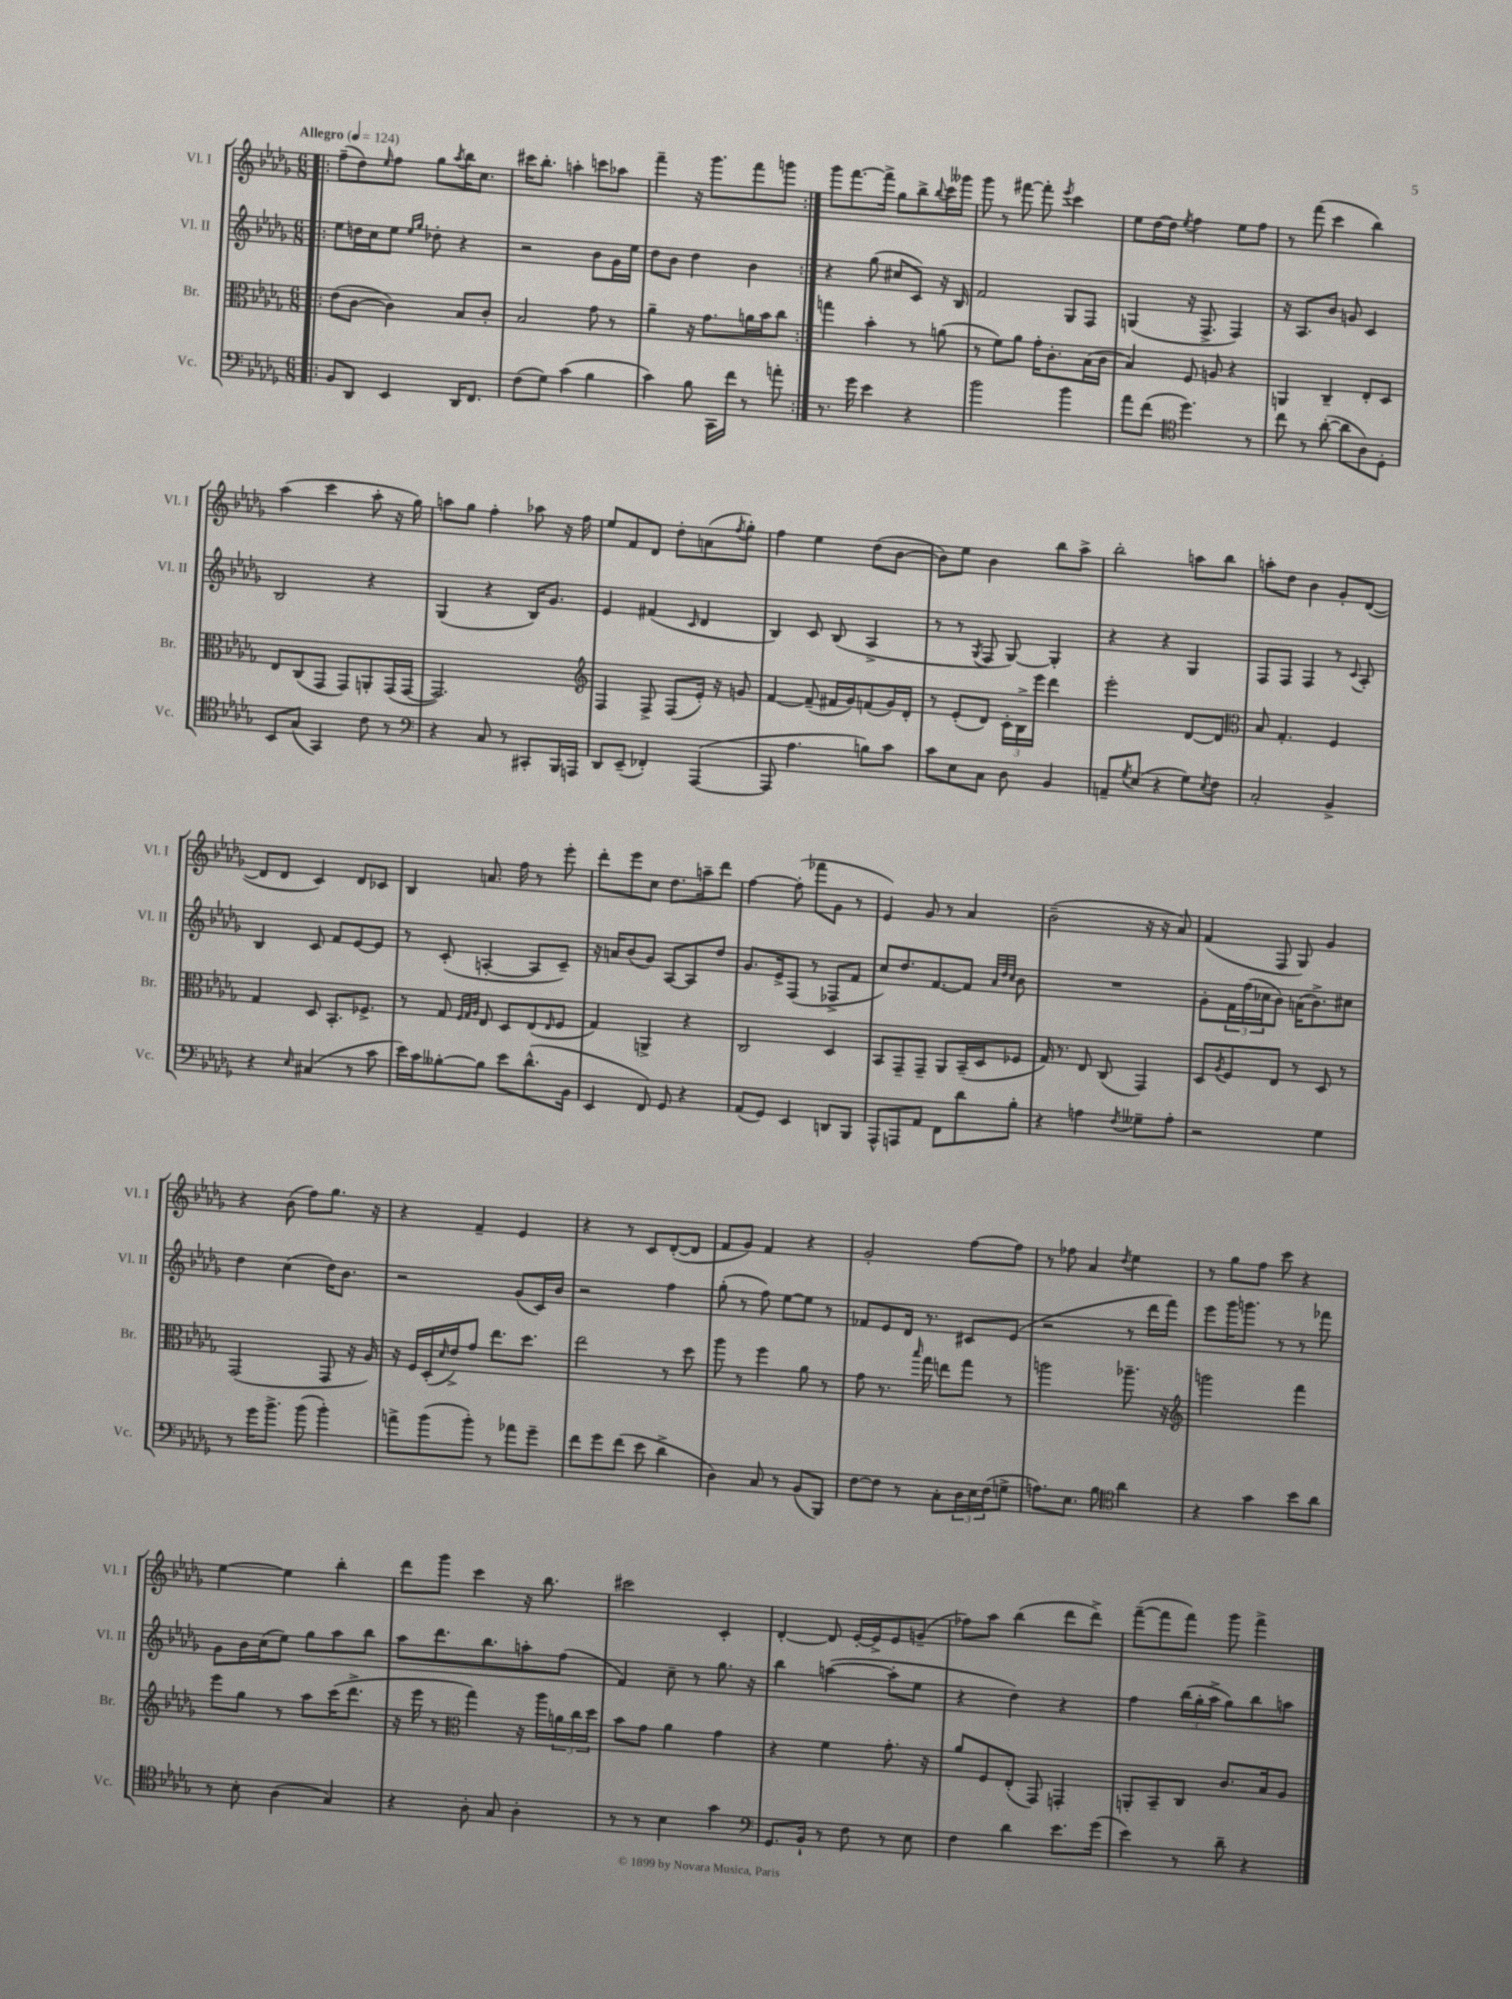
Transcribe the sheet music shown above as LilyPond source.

<<
\new StaffGroup <<
\new Staff = "s0" \with { instrumentName = "Vl. I" shortInstrumentName = "Vl. I" } {
    \clef treble \key des \major \numericTimeSignature \time 6/8 \tempo "Allegro" 4 = 124
    \repeat volta 2 { \bar ".|:" f''8--( des''8) \grace { ees''16 } f''8 ges''8 \acciaccatura { aes''8 } bes''16 c''8. |
    cis'''16 bes''8.-. a''4-. c'''8 aes''8 |
    f'''4-- r16 ges'''8. f'''8 g'''8 | }
    ges'''8 f'''8.~ f'''16-> ges''8 bes''8-> \appoggiatura { bes''8 } c'''16 geses'''16 |
    ges'''8 r8 fis'''8~ fis'''8-. \acciaccatura { ees'''8 } c'''4 |
    ees''8 des''16~ des''16 \acciaccatura { ees''8 } f''4 ees''8 f''8 |
    r8 f'''8( c'''4 bes''4) |
    aes''4( c'''4 aes''8-. r16 ges''16) |
    a''8 ges''8 f''4-. aes''8 r16 f''16 |
    ees''8 f'8 des'8 des''8-. a'8( \acciaccatura { f''8 } ges''8-.) |
    f''4 ees''4 des''8( bes'8~ |
    bes'8) ees''8 bes'4 bes''8 aes''8-> |
    bes''2-. a''8 bes''8 |
    a''8-. des''8 bes'4 ges'8-. des'8~( |
    des'8 des'8 c'4) des'8 ces'8 |
    bes4 a'8. f''16 r8 ees'''8-. |
    des'''8-. ees'''8 c''8 des''8. a''16-- des'''8 |
    f''4~ f''8-.( fes'''8 ges'8 r8 |
    ees'4) ges'8 r8 aes'4 |
    bes'2--( r16 r16 aes'8) |
    f'4( f8 ges8) ges'4 |
    r4 bes'8( f''8) ges''8. r16 |
    r4 f'4-- ees'4 |
    r4 r8 c'8 des'8~-.( des'8 |
    f'8 ges'8) f'4 r4 |
    ges'2-. f''8~ f''8 |
    r8 fes''8 aes'4 \acciaccatura { des''8 } ees''4 |
    r8 ges''8 f''8 c'''8 r4 |
    ees''4~ ees''4 bes''4-. |
    des'''8 ges'''8 c'''4 r16 bes''8. |
    cis'''2 c'4-. |
    des'4~-. des'8 ees'16~-. ees'16-> ees'8 g'8--( |
    fes''8) aes''8 bes''4( des'''8 des'''8->) |
    f'''8~--( f'''8 f'''8) ges'''8 f'''4-> \bar "|." |
}
\new Staff = "s1" \with { instrumentName = "Vl. II" shortInstrumentName = "Vl. II" } {
    \clef treble \key des \major \numericTimeSignature \time 6/8
    \repeat volta 2 { \bar ".|:" ees''8 d''16 c''16 ees''8 \grace { ees''16 ges''16 } des''8-. r4 |
    r2 bes'8 ges'16 ees''16 |
    des''8 bes'8 des''4 bes'4 | }
    r4 ges''8( cis''8 c'8) r16 bes16 |
    f'2 ges8 f8 |
    g4( r16 f8.-> f4) |
    r16 aes8. bes'8 g'8 c'4 |
    bes2 r4 |
    ges4( r4 bes16) ges'8. |
    ees'4 fis'4( \grace { c'16 } des'4 |
    bes4) c'8 bes8( aes4-> |
    r8 r8 \acciaccatura { ges8 } f8 ges8~) ges4-. |
    r4 r4 ges4 |
    f8 f8 f4 r8 \appoggiatura { c'8 } aes8-. |
    bes4 c'8 f'8 ees'8~ ees'8 |
    r8 c'8-.( a4~-. a8 c'8--) |
    r16 a'16 bes'8( ges'8) aes8~ aes8 des''8 |
    ges'8. ees'16-> f8( r8 fes8-> f'8 |
    c''8) des''8. f'8.~ f'8 \grace { aes'32 des''32 c''32 } bes'8 |
    R2. |
    ges'8-. \tuplet 3/2 { f'16 f''16( ces''16 } bes'8) a'16( bes'8.->) cis''8 |
    des''4 c''4( des''16) bes'8. |
    r2 ges'8( c'16) bes'16 |
    r2 f''4 |
    ges''8-.( r8 f''8) ees''8~ ees''8 r8 |
    fes'8 ees'8 des'16 r8. cis'8 ees'8( |
    r2 r8 des'''16 f'''16) |
    ees'''8 ges'''16 g'''8. r8 r8 fes'''8 |
    ges'8 bes'16 c''16( ees''8) ges''8 aes''8 bes''8 |
    aes''8 des'''8. bes''8. a''8-. f''8( |
    f'4) c''8-- r8 ges''8. r16 |
    bes''4 a''4~( a''8-. ees''8 |
    r4 des''4) r4 |
    f''4 \tuplet 3/2 { bes''16( ges''16-. aes''16-> } ges''8) bes''8 a''8 \bar "|." |
}
\new Staff = "s2" \with { instrumentName = "Br." shortInstrumentName = "Br." } {
    \clef alto \key des \major \numericTimeSignature \time 6/8
    \repeat volta 2 { \bar ".|:" ees'8( c'8~ c'4) bes8 c'8-. |
    bes2 ges'8 r8 |
    aes'4-- r16 ges'8. a'16 bes'16 c''8 | }
    g''4 bes'4-. r8 a'8( |
    r8 f'8) aes'8 ges'16-. c'8.-. bes16( c'16 |
    bes4) f8 a8 r4 |
    a,4 c4-- ees8-. des8 |
    ees8 c8( ges,8 ges,8) a,8-. ges,16( ges,16~ |
    ges,2.) |
    \clef treble f4 f8-> f8( ees'16-.) r16 g'8 |
    f'4~ f'8--( fis'16 ges'16) f'8( ges'16) des'16-. |
    r8 ees'8-.( des'8) \tuplet 3/2 { c'16-. bes16-> ees'''16 } des'''4 |
    ees'''2-. des'8~ des'8 |
    \clef alto bes8 ges4.-. f4 |
    ges4 des8 bes,8.-. fes8.-> |
    r8 ges8 \grace { f32 ges32 aes32 } ees8 des8 ees8( \grace { ees16 } f8 |
    ges4) a,4-> r4 |
    c2 des4 |
    bes,8 ges,8-- ges,8-- aes,8 bes,16--( des16 fes8 |
    ges16) r8. ees8 c8( ges,4) |
    des8 \acciaccatura { aes8 } f8 ees8 r8 des8 r8 |
    ges,2( ges,8 r16 aes16) |
    r16 f16 des16-.( \grace { des'16 } ees'16->) ges'8 ees''8. des''8. |
    ees''2 r8 des''8 |
    aes''8 r8 f''4 aes'8 r8 |
    ges'8 r8. \grace { bes''16 } ges''16 e''8 ges''8 r8 |
    a''2 aes''8.-- r16 |
    \clef treble g'''2 f'''4 |
    ees'''8 ges''8 r8 aes''8 c'''16( des'''8.-> |
    r16 ees'''16 r8 \clef alto ges''4) r16 aes''16 \tuplet 3/2 { a'16 c''16 des''16 } |
    bes'8 ges'8 aes'4 ges'4 |
    r4 f'4 ges'8.-. r16 |
    aes'8 f8 ees8-.( ges,8) g,4-. |
    a,8-. bes,8-- c8 c'8. bes16 aes8 \bar "|." |
}
\new Staff = "s3" \with { instrumentName = "Vc." shortInstrumentName = "Vc." } {
    \clef bass \key des \major \numericTimeSignature \time 6/8
    \repeat volta 2 { \bar ".|:" bes,8 des,8 ees,4 des,16 f,8. |
    f8( ges8) c'4( bes4 |
    c'4) bes8 c,16 f'16 r8 a'8-. | }
    r8. ges'16 ees'4 r4 |
    bes'2 bes'4 |
    aes'8 f'8( \clef tenor des''4.) r8 |
    c''8 r8 aes'8~-.( aes'8 aes8) des8-. |
    bes,8 ges8( ges,4) c'8 r8 |
    \clef bass r4 c8 r8 cis,8-. bes,,16 a,,16 |
    des,8 ees,8--( fes,4-.) aes,,4~( |
    aes,,8 aes4. b8) c'8 |
    c'8 ees8 c8 des8 bes,4 |
    a,8-- \acciaccatura { ges8 } ees8( r4 ges8) \acciaccatura { ees8 } f8 |
    c2-. bes,4-> |
    r4 \grace { ees16 } cis4( r8 c'8 |
    ees'16) c'16 beses8~-. beses8 ees'8 des'8.-^( bes,16 |
    ees,4 f,8) ges,8 r4 |
    aes,8( ges,8) ees,4 d,8 bes,,8 |
    aes,,8-^ a,,8 aes,8 f,8 des'8 bes8-. |
    r4 a4 \acciaccatura { f8 } geses8-- a8-. |
    r2 ges4 |
    r8 ges'16 bes'8.-> bes'8( bes'4-.) |
    a'8-> bes'8( bes'8-.) r8 aes'8 ges'8-- |
    f'8 ges'8 f'8( ees'8 des'4-> |
    des4) c8 r8 bes,8( bes,,8) |
    f8~ f8 r8 c8-. \tuplet 3/2 { des16 ees16 f16( } g8-> |
    a8.) ees8. bes8 \clef tenor aes'4 |
    r4 ges'4 bes'8 aes'8 |
    r8 bes8-. aes4( ges4) |
    r4 aes8-. ges8 aes4-. |
    r8 r8 bes4 ges'4 |
    \clef bass ges,8. bes,16-! r8 f8 r8 ees8 |
    f4 des'4 ees'8. ges'16( |
    ees'4) r8 des'8-- r4 \bar "|." |
}
>>
>>
\layout { \context { \Score \remove "Bar_number_engraver" } }
